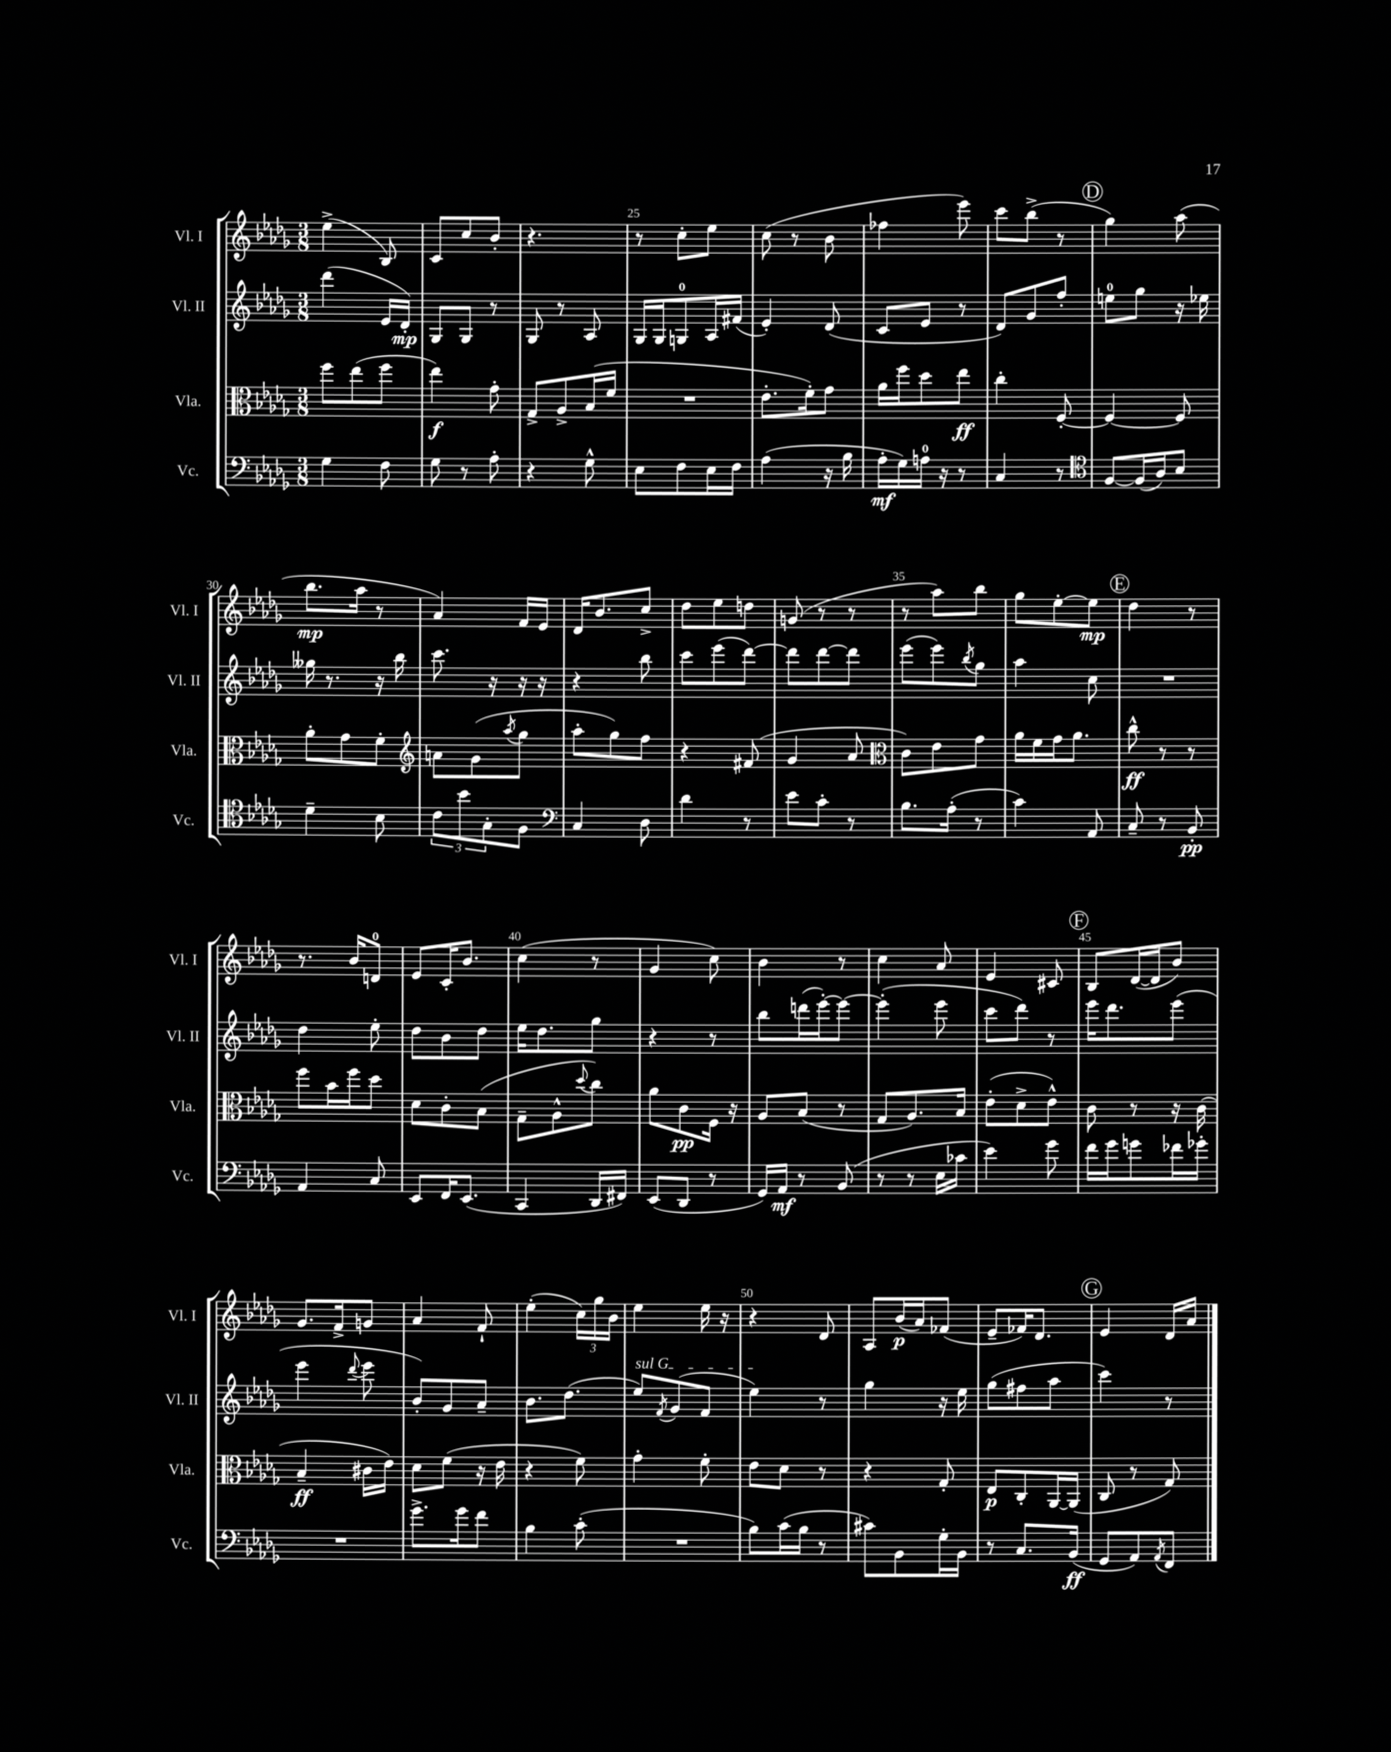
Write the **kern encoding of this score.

**kern	**kern	**kern	**kern
*staff4	*staff3	*staff2	*staff1
*clefF4	*clefC3	*clefG2	*clefG2
*k[b-e-a-d-g-]	*k[b-e-a-d-g-]	*k[b-e-a-d-g-]	*k[b-e-a-d-g-]
*M3/8	*M3/8	*M3/8	*M3/8
4G-\	8ff\L	(4ddd-\	(4ee-^\
.	(8ee-\	.	.
8F\	8ff\J	16e-/LL	8B-/)
.	.	16d-'/JJ)	.
=	=	=	=
8G-\	4ee-\)	8G-/L	8c/L
8r	.	8G-/J	8cc/
8A-'\	8g-'\	8r	8b-'/J
=	=	=	=
4r	8G-^/L	8G-/	4.r
.	8A-^/	8r	.
8G-^^\	(16B-/L	8A-/	.
.	16f/JJ	.	.
=	=	=	=
8E-\L	4.r	16G-/LL	8r
.	.	16G-/J	.
8F\	.	8G/	8cc'\L
16E-\L	.	16A-/L	8ee-\J
16F\JJ	.	(16f#/JJ	.
=	=	=	=
(4A-\	8.e-'\L	4e-'/)	(8cc\
.	.	.	8r
.	16f'\k)	.	.
16r	8g-\J	(8d-/	8b-\
16B-\	.	.	.
=	=	=	=
16A-'\LL	16a-\LL	8c/L	4ff-\
16G-\)	16ff\J	.	.
16A\JJ	8dd-\	8e-/J	.
16r	.	.	.
8r	8ee-\J	8r	8eee-\)
=	=	=	=
4C/	4cc'\	8d-/L)	8ccc\L
.	.	8g-/	(8bb-^\J
8r	[8F'/	8ff'/J	8r
=	=	=	=
*clefC4	*	*	*
[8F/L	4F/_	8ee\L	4gg-\)
(16F/]L	.	8gg-\J	.
16A-/J)	.	.	.
8B-/J	8F/]	16r	(8aa-\
.	.	16ee-\	.
=	=	=	=
4d-~\	8a-'\L	16gg--\	8.bb-\L
.	.	8.r	.
.	8g-\	.	.
.	.	.	16aa-\Jk
8B-\	8f'\J	16r	8r
.	.	16bb-\	.
=	=	=	=
*	*clefG2	*	*
12c\L	8a\L	8.ccc\	4a-/)
12b-\	.	.	.
.	(8g-\	.	.
12G-'\	.	.	.
.	.	16r	.
.	8qaa-/	.	.
8F\J	8gg-\J	16r	16f/LL
.	.	16r	16e-/JJ
=	=	=	=
*clefF4	*	*	*
4C/	8aa-'\L	4r	16d-/LK
.	.	.	8.b-/
.	8gg-\)	.	.
8D-\	8ff\J	8bb-\	8cc^/J
=	=	=	=
4d-\	4r	8ccc\L	8dd-\L
.	.	(8eee-\	8ee-\
8r	(8f#/	[8ddd-\J)	8dd\J
=	=	=	=
8e-\L	4g-/	8ddd-\]L	(8g/
8c'\J	.	[8ddd-\	8r
8r	8a-/	8ddd-\]J	8r
=	=	=	=
*	*clefC3	*	*
8.B-\L	8c\L)	(8eee-\L	8r
.	8e-\	8eee-\)	8aa-\L)
(16A-'\Jk	.	.	.
.	.	8qbb-/	.
8r	8g-\J	8gg-\J	8bb-\J
=	=	=	=
4c\)	16a-\LL	4aa-\	8gg-\L
.	16f\	.	.
.	16g-\J	.	[8ee-'\
.	8.a-\J	.	.
8AA-/	.	8cc\	8ee-\]J
=	=	=	=
8C~/	8cc^^\	4.r	4dd-\
8r	8r	.	.
8BB-'/	8r	.	8r
=	=	=	=
4AA-/	8ff\L	4dd-\	8.r
.	16b-\L	.	.
.	16ff\J	.	16b-/LK
8C/	8dd-\J	8ee-'\	8d/J
=	=	=	=
8EE-/L	8d-\L	8dd-\L	8e-/L
16FF/K	8c'\	8b-\	16c'/K
(8.EE-/J	.	.	8.b-/J
.	(8B-\J	8dd-\J	.
=	=	=	=
4CC/	8G-~\L	16ee-\LK	(4cc\
.	.	8.dd-\	.
.	8A-^^\	.	.
.	8qqdd-/	.	.
16DD-/LL	8cc\J)	8gg-\J	8r
16FF#/JJ)	.	.	.
=	=	=	=
(8EE-/L	8a-\L	4r	4g-/
8DD-/J	8c\	.	.
8r	16F\Jk	8r	8cc\)
.	16r	.	.
=	=	=	=
16GG-/LL)	8A-/L	8bb-\L	4b-\
16AA-/JJ	.	.	.
8r	(8B-/J	(16ddd\L	.
.	.	[16eee-'\J)	.
(8BB-/	8r	8eee-\_J	8r
=	=	=	=
8r	8G-/L	(4eee-'\]	4cc\
8r	8.A-/)	.	.
16E-\LL	.	8eee-\	8a-/
16c-\JJ	16B-/Jk	.	.
=	=	=	=
4e-\)	(8e-'\L	8ccc\L	4e-/
.	8d-^\	8ddd-\J)	.
8g-\	8e-^^\J)	8r	8c#/
=	=	=	=
16f\LL	8c\	16eee-\LK	8B-/L
16g-\J	.	8.ddd-\	.
8g\	8r	.	([16d-/L
.	.	.	16d-/]J
16f-\L	16r	(8eee-\J	8b-/J)
16g-'\JJ	(16c\	.	.
=	=	=	=
4.r	4B-~/	4eee-\	8.g-/L
.	.	.	16f^/k
.	.	8qqddd-/	.
.	16c#\LL	8eee-\	8g/J
.	16e-\JJ)	.	.
=	=	=	=
8.g-^\L	8d-\L	8b-'/L)	4a-/
.	(8f\J	8g-/	.
16g-\k	.	.	.
8f\J	16r	8a-~/J	8f`/
.	16e-\	.	.
=	=	=	=
4B-\	4r	8.b-\L	(4ee-'\
.	.	(8.dd-\J	.
(8c'\	8f\)	.	24cc\LL)
.	.	.	24gg-\
.	.	.	24b-\JJ
=	=	=	=
4.r	4g-'\	8ee-/L)	4ee-\
.	.	8qf/	.
.	.	(8g-/	.
.	8f'\	8f/J	16ee-\
.	.	.	16r
=	=	=	=
8B-\L)	8e-\L	4ee-\)	4r
(16c\L	8d-\J	.	.
16B-\JJ	.	.	.
8r	8r	8r	8d-/
=	=	=	=
8c#\L)	4r	4gg-\	8A-/L
8BB-\	.	.	(16b-/L
.	.	.	16a-/J)
16G-'\L	8G-'/	16r	(8f-/J
16BB-\JJ	.	16ee-\	.
=	=	=	=
8r	8E-/L	(8gg-\L	8e-~/L
8.C/L	8C'/	8ff#\	16f-/K)
.	.	.	8.d-/J
.	[16AA-/L	8aa-\J	.
(16BB-/Jk	(16AA-/]JJ	.	.
=	=	=	=
8GG-/L	8C/	4ccc\)	4e-/
8AA-/)	8r	.	.
8qAA-/	.	.	.
8FF/J	8G-/)	8r	16d-/LL
.	.	.	16a-/JJ
==	==	==	==
*-	*-	*-	*-
